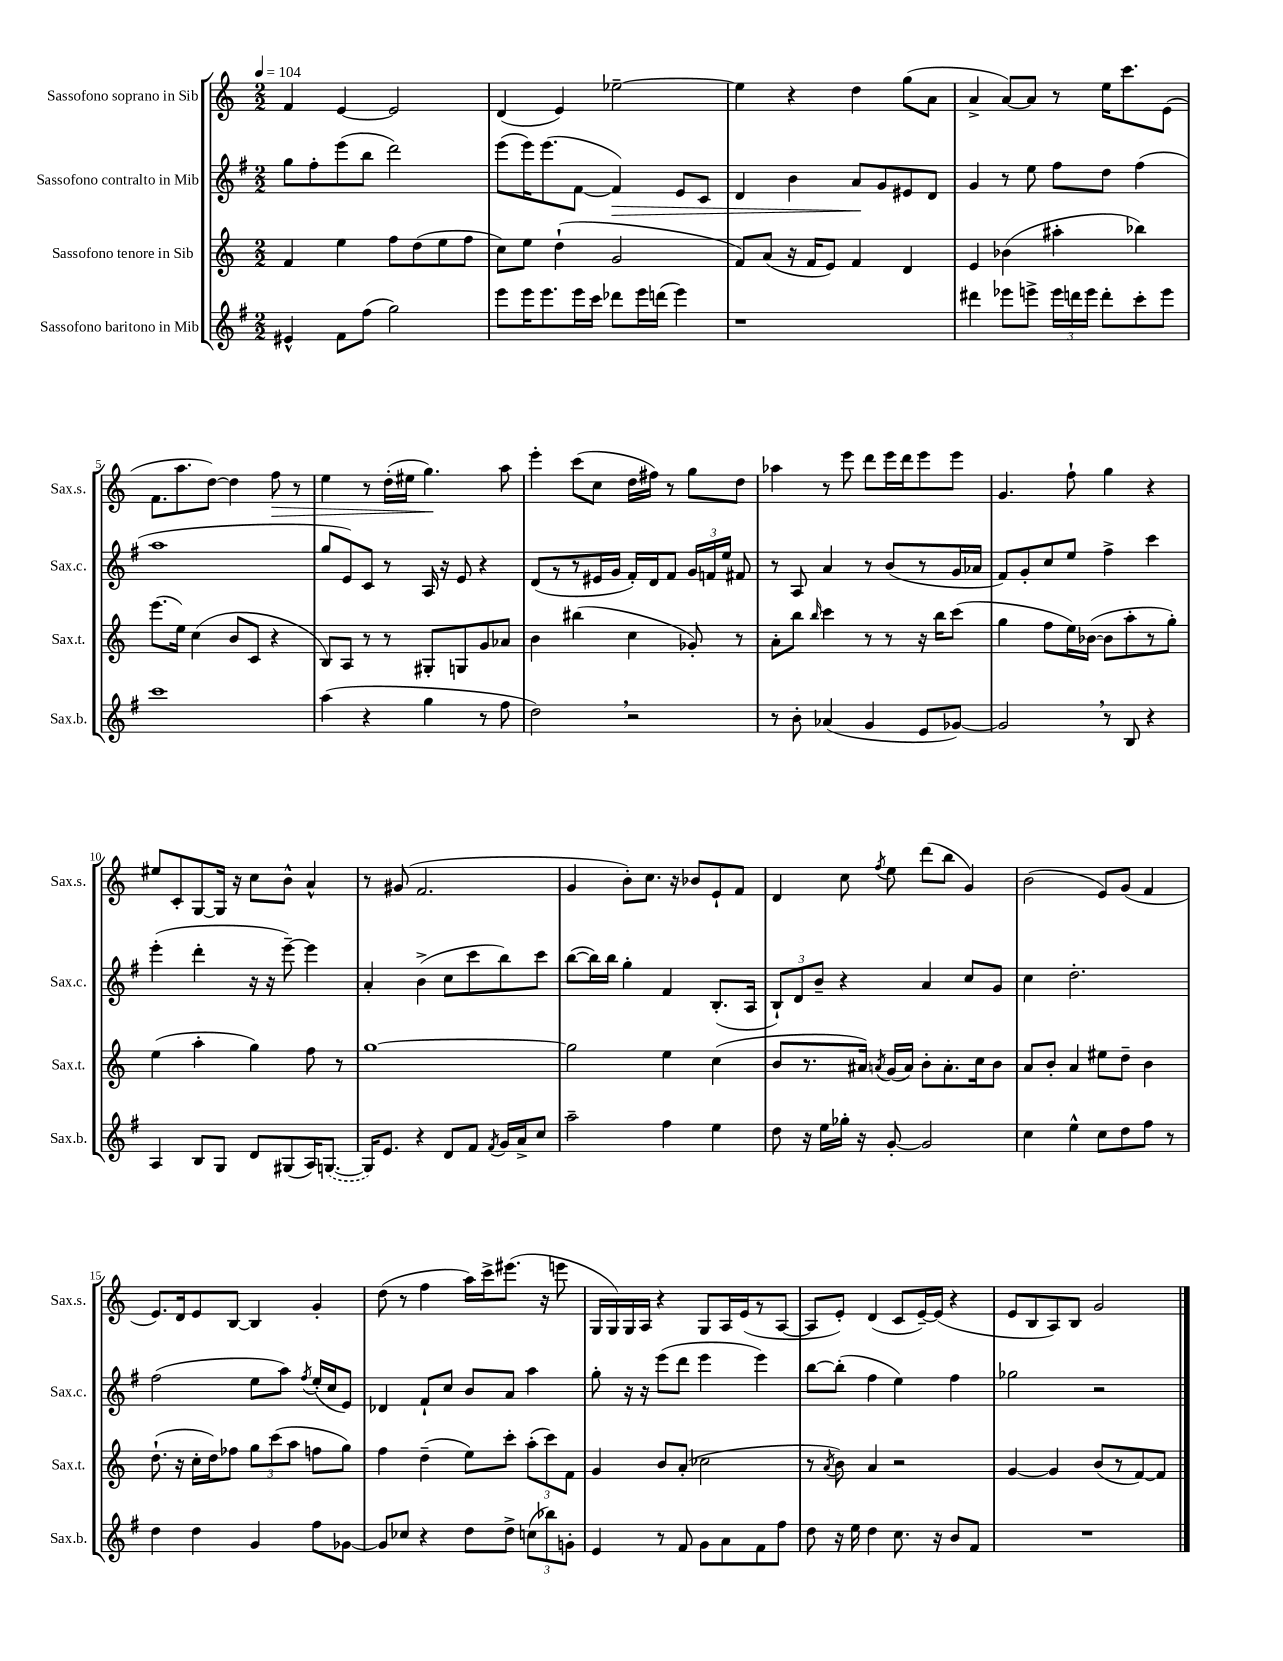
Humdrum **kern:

**kern	**kern	**kern	**kern
*staff4	*staff3	*staff2	*staff1
*clefG2	*clefG2	*clefG2	*clefG2
*k[f#]	*k[]	*k[f#]	*k[]
*M2/2	*M2/2	*M2/2	*M2/2
*MM104	*MM104	*MM104	*MM104
4e#^^/	4f/	8gg\L	4f/
.	.	8ff#'\	.
8f#\L	4ee\	(8eee\	[4e/
(8ff#\J	.	8bb\J	.
2gg\)	8ff\L	2ddd\)	2e/]
.	(8dd\	.	.
.	8ee\	.	.
.	8ff\J	.	.
=	=	=	=
8eee\L	8cc\L)	(8eee\L	(4d/
16eee\K	8ee\J	16eee\K)	.
8.eee\	.	(8.eee\	.
.	(4dd`\	.	4e/)
16eee\L	.	[8f#\J	.
16ccc\JJ	.	.	.
8ddd-\L	2g/	4f#/])	[2ee-~\
16eee\L	.	.	.
(16ddd\JJ	.	.	.
4eee\)	.	8e/L	.
.	.	8c/J	.
=	=	=	=
1r	8f/L)	4d/	4ee-\]
.	(8a/J	.	.
.	16r	4b\	4r
.	16f/LK	.	.
.	8e/J)	.	.
.	4f/	8a/L	4dd\
.	.	8g/	.
.	4d/	8e#/	(8gg\L
.	.	8d/J	8a\J
=	=	=	=
4ddd#\	4e/	4g/	4a^/
8eee-\L	(4b-\	8r	[8a/L)
8eee^\J	.	8ee\	8a/]J
24eee\LL	4aa#'\	8ff#\L	8r
24ddd\	.	.	.
24eee\JJ	.	.	.
8ddd'\L	.	8dd\J	16ee\LK
.	.	.	8.ccc\
8ccc'\	4bb-\)	(4ff#\	.
8eee\J	.	.	(8e\J
=	=	=	=
1ccc	(8.eee\L	1aa	8.f\L
.	16ee\Jk)	.	8.aa\
.	(4cc\	.	.
.	.	.	[8dd\J)
.	8b/L	.	4dd\]
.	8c/J	.	.
.	4r	.	8ff\
.	.	.	8r
=	=	=	=
(4aa\	8B/L)	8gg/L	4ee\
.	8A/J	8e/)	.
4r	8r	8c/J	8r
.	8r	8r	(16dd'\LL
.	.	.	16ee#\JJ
4gg\	8G#'/L	16A/	4.gg\)
.	.	16r	.
.	8G/	8e/	.
8r	8g/	4r	.
8ff#\	8a-/J	.	8aa\
=	=	=	=
2dd\)	4b\	(8d/L	4eee'\
.	.	8r	.
.	(4bb#\	8r	(8ccc\L
.	.	16e#/L	8cc\J
.	.	16g/JJ	.
2r	4cc\	16f#'/LL)	16dd\LL
.	.	16d/J	16ff#\JJ)
.	.	8f#/J	8r
.	8g-'/)	24g/LL	8gg\L
.	.	24f/	.
.	.	24ee/JJ	.
.	8r	8f#/	8dd\J
=	=	=	=
8r	8a'\L	8r	4aa-\
8b'\	8bb\J	8A/	.
.	16qqbb/	.	.
(4a-/	4ccc\	4a/	8r
.	.	.	8eee\
4g/	8r	8r	8ddd\L
.	8r	(8b/L	16eee\L
.	.	.	16ddd\J
8e/L	16r	8r	8eee\
.	16bb\LK	.	.
[8g-/J)	(8ccc\J	16g/L	8eee\J
.	.	16a-/JJ	.
=	=	=	=
2g-/]	4gg\	8f#/L)	4.g/
.	.	8g'/	.
.	8ff\L	8cc/	.
.	16ee\L)	8ee/J	8ff`\
.	([16b-\JJ	.	.
8r	8b-\]L	4ff#^\	4gg\
8B/	8aa'\	.	.
4r	8r	4ccc\	4r
.	8gg'\J)	.	.
=	=	=	=
4A/	(4ee\	(4eee'\	8ee#/L
.	.	.	8c'/
8B/L	4aa'\	4ddd'\	[8G/
8G/J	.	.	16G/]Jk
.	.	.	16r
8d/L	4gg\)	16r	8cc\L
.	.	16r	.
(8G#/	.	[8eee~\)	8b^^\J
16A/K)	8ff\	4eee\]	4a^^/
([8.G/J	.	.	.
.	8r	.	.
=	=	=	=
16G/]LK)	[1gg	4a'/	8r
8.e/J	.	.	.
.	.	.	(8g#/
4r	.	(4b^\	2.f/
8d/L	.	8cc\L	.
8f#/J	.	8ccc\	.
8qf#/	.	.	.
16g/LL	.	8bb\)	.
16a^/J	.	.	.
8cc/J	.	8ccc\J	.
=	=	=	=
2aa~\	2gg\]	([8bb\L	4g/
.	.	16bb\]L)	.
.	.	16bb\JJ	.
.	.	4gg'\	8b'\L)
.	.	.	8.cc\J
4ff#\	4ee\	4f#/	.
.	.	.	16r
.	.	.	8b-/L
4ee\	(4cc\	(8.B'/L	8e`/
.	.	.	8f/J
.	.	16A/Jk	.
=	=	=	=
8dd\	8b/L	12B`/L)	4d/
.	.	12d/	.
16r	8.r	.	.
.	.	12b~/J	.
16ee\LL	.	.	.
16gg-'\JJ	.	4r	8cc\
16r	16a#/Jk)	.	.
.	8qa/	.	8qff/
[8g'/	(16g/LL	.	8ee\
.	16a/JJ)	.	.
2g/]	8b'\L	4a/	(8ddd\L
.	8.a'\	.	8bb\J
.	.	8cc/L	4g/)
.	16cc\k	.	.
.	8b\J	8g/J	.
=	=	=	=
4cc\	8a/L	4cc\	(2b\
.	8b'/J	.	.
4ee^^\	4a/	2.dd'\	.
8cc\L	8ee#\L	.	8e/L)
8dd\	8dd~\J	.	(8g/J
8ff#\J	4b\	.	4f/
8r	.	.	.
=	=	=	=
4dd\	(8.dd`\	(2ff#\	8.e/L)
.	16r	.	16d/k
4dd\	16cc'\LL	.	8e/
.	16dd\J)	.	.
.	8ff-\J	.	[8B/J
4g/	12gg\L	8ee\L	4B/]
.	(12ccc\	.	.
.	.	8aa\J)	.
.	12aa\J	.	.
.	.	8qff#/	.
8ff#\L	8ff\L	(16ee'/LL	4g'/
.	.	16cc/J	.
[8g-\J	8gg\J)	8e/J)	.
=	=	=	=
8g-/]L	4ff\	4d-/	(8dd\
8cc-/J	.	.	8r
4r	(4dd~\	8f#`/L	4ff\
.	.	8cc/J	.
8dd\L	8ee\L)	8b/L	16aa\LL)
.	.	.	16ccc^\J
8dd^\J	8ccc'\J	8a/J	(8.eee#\J
(12cc\L	(12aa'\L	4aa\	.
.	.	.	16r
12bb-\)	12ccc\)	.	.
.	.	.	8eee\
12g'\J	12f\J	.	.
=	=	=	=
4e/	4g/	8gg'\	16G/LL
.	.	.	16G/)
.	.	16r	16G/
.	.	16r	16A/JJ
8r	8b/L	(8eee\L	4r
8f#/	(8a'/J	8ddd\J	.
8g\L	2cc-\	4eee\	8G/L
8a\	.	.	16A/L
.	.	.	(16e/J
8f#\	.	4eee\)	8r
8ff#\J	.	.	[8A/J
=	=	=	=
8dd\	8r	[8bb\L	8A/]L
.	8qa/	.	.
16r	8b\)	(8bb'\]J	8e'/J)
16ee\	.	.	.
4dd\	4a/	4ff#\	(4d/
8.cc\	2r	4ee\)	8c/L
.	.	.	[16e~/L)
16r	.	.	(16e/]JJ
8b/L	.	4ff#\	4r
8f#/J	.	.	.
=	=	=	=
1r	[4g/	2gg-\	8e/L
.	.	.	8B/
.	4g/]	.	8A/)
.	.	.	8B/J
.	(8b/L	2r	2g/
.	8r	.	.
.	[8f/)	.	.
.	8f/]J	.	.
==	==	==	==
*-	*-	*-	*-
